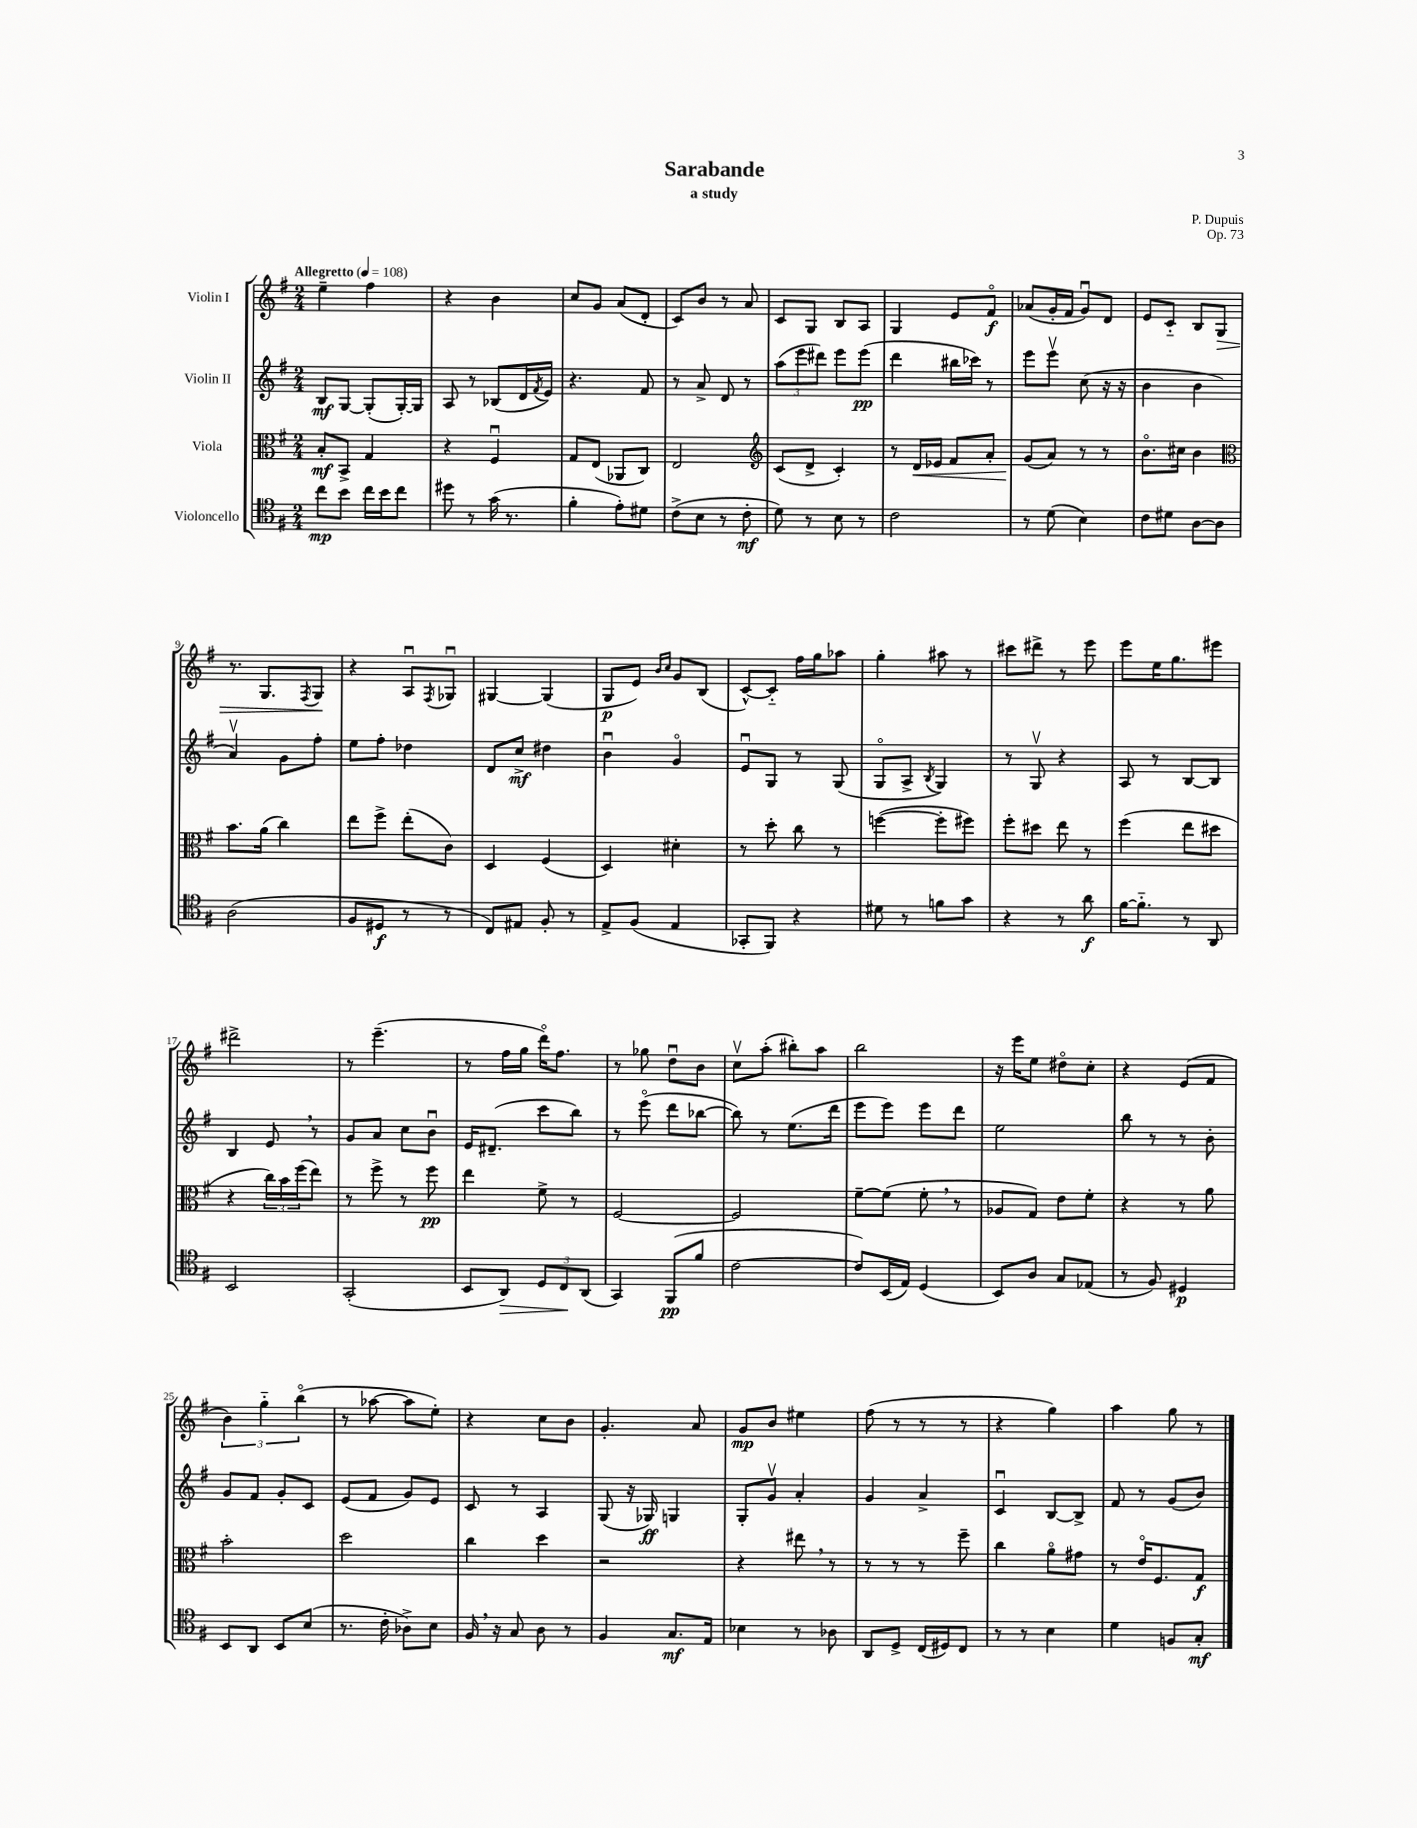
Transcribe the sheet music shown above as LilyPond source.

\header { title = "Sarabande" composer = "P. Dupuis" subtitle = "a study" opus = "Op. 73" }
<<
\new StaffGroup <<
\new Staff = "s0" \with { instrumentName = "Violin I" } {
    \clef treble \key g \major \numericTimeSignature \time 2/4 \tempo "Allegretto" 4 = 108
    e''4-- fis''4 |
    r4 b'4 |
    c''8 g'8 a'8( d'8-. |
    c'8) b'8 r8 a'8 |
    c'8 g8 b8 a8 |
    g4 e'8 fis'8\flageolet\f |
    aes'8( g'16-. fis'16 g'8\downbow) d'8 |
    e'8 c'8-_ b8 g8\> |
    r8. g8. \acciaccatura { fis8 } g8\! |
    r4 a8\downbow \acciaccatura { fis8 } ges8\downbow |
    gis4~ gis4( |
    g8\p e'8) \grace { b'16 c''16 } g'8 b8( |
    c'8~-^) c'8-_ fis''16 g''16 aes''8 |
    g''4-. ais''8 r8 |
    cis'''8 dis'''8-> r8 e'''8 |
    e'''8 e''16 g''8. eis'''8 |
    dis'''2-> |
    r8 e'''4.--( |
    r8 fis''16 g''16 d'''16\flageolet) fis''8. |
    r8 ges''8 d''8\downbow b'8 |
    c''8\upbow a''8-.( bis''8-.) a''8 |
    b''2 |
    r16 e'''16 e''8 dis''8\flageolet c''8-. |
    r4 e'8( fis'8 |
    \tuplet 3/2 { b'4) g''4-_ b''4\flageolet( } |
    r8 aes''8~ aes''8 e''8-.) |
    r4 c''8 b'8 |
    g'4.-. a'8 |
    g'8\mp b'8 eis''4 |
    fis''8( r8 r8 r8 |
    r4 g''4) |
    a''4 g''8 r8 \bar "|." |
}
\new Staff = "s1" \with { instrumentName = "Violin II" } {
    \clef treble \key g \major \numericTimeSignature \time 2/4
    b8\mf g8~ g8-.( g16~-.) g16 |
    a8 r8 bes8( d'16 \acciaccatura { fis'8 } e'16) |
    r4. fis'8 |
    r8 a'8-> d'8 r8 |
    \tuplet 3/2 { a''8( e'''8 dis'''8) } e'''8 e'''8\pp( |
    d'''4 bis''16 ces'''16) r8 |
    e'''8 e'''8\upbow c''8( r16 r16 |
    b'4 b'4 |
    a'4\upbow) g'8 fis''8-. |
    e''8 fis''8-. des''4 |
    d'8 c''8->\mf dis''4 |
    b'4\downbow g'4\flageolet |
    e'8\downbow g8 r8 g8( |
    g8\flageolet a8-> \acciaccatura { b8 } g4) |
    r8 g8\upbow r4 |
    a8 r8 b8~ b8 |
    b4 e'8 \breathe r8 |
    g'8 a'8 c''8 b'8\downbow |
    e'16 dis'8.--( c'''8 b''8) |
    r8 e'''8\flageolet( d'''8 bes''8~ |
    bes''8) r8 e''8.( d'''16 |
    e'''8 e'''8) e'''8 d'''8 |
    e''2 |
    b''8 r8 r8 b'8-. |
    g'8 fis'8 g'8-. c'8 |
    e'8( fis'8 g'8) e'8 |
    c'8 r8 a4 |
    g8( r16 ges16\ff) g4 |
    g8-. g'8\upbow a'4-. |
    g'4 a'4-> |
    c'4\downbow b8~ b8-> |
    fis'8 r8 g'8( b'8) \bar "|." |
}
\new Staff = "s2" \with { instrumentName = "Viola" } {
    \clef alto \key g \major \numericTimeSignature \time 2/4
    b8-.\mf b,8-> g4 |
    r4 fis4\downbow |
    g8 e8( aes,8 c8) |
    e2 |
    \clef treble c'8( d'8-> c'4-.) |
    r8 d'16\< ees'16 fis'8 a'8-. |
    g'8\!( a'8) r8 r8 |
    b'8.\flageolet cis''16 b'4 |
    \clef alto b'8. a'16( c''4) |
    e''8 fis''8-> e''8-.( c'8) |
    d4 fis4( |
    d4) dis'4-. |
    r8 d''8-. c''8 r8 |
    f''4~( f''8-. fis''8) |
    fis''8-. dis''8 e''8 r8 |
    fis''4( e''8 dis''8 |
    r4 \tuplet 3/2 { c''16) b'16 fis''16( } e''8) |
    r8 fis''8-> r8 fis''8\pp |
    e''4 fis'8-> r8 |
    fis2~ |
    fis2 |
    fis'8~-- fis'8( fis'8-. \breathe r8 |
    aes8 g8) e'8 fis'8-. |
    r4 r8 a'8 |
    b'2-. |
    d''2 |
    c''4 d''4 |
    r2 |
    r4 eis''8 \breathe r8 |
    r8 r8 r8 fis''8-- |
    c''4 a'8\flageolet gis'8 |
    r8 e'16\flageolet fis8. g8\f \bar "|." |
}
\new Staff = "s3" \with { instrumentName = "Violoncello" } {
    \clef tenor \key g \major \numericTimeSignature \time 2/4
    c''8\mp b'8 c''16 b'16 c''8 |
    dis''8 r8 g'16( r8. |
    fis'4-. e'8-.) dis'8 |
    c'8->( b8 r8 c'8-.\mf |
    d'8) r8 b8 r8 |
    c'2 |
    r8 d'8( b4) |
    c'8 dis'8 a8~ a8 |
    a2( |
    fis8 dis8\f r8 r8 |
    c8) eis8 fis8-. r8 |
    e8-> fis8( e4 |
    ges,8-. fis,8) r4 |
    dis'8 r8 f'8 g'8 |
    r4 r8 a'8\f |
    fis'16~ fis'8.-_ r8 a,8 |
    b,2 |
    g,2-.( |
    b,8 a,8\>) \tuplet 3/2 { d8 c8\! a,8( } |
    g,4) fis,8\pp( fis'8 |
    c'2~ |
    c'8) b,16( e16) d4( |
    b,8) a8 g8 ees8( |
    r8 fis8) dis4\p |
    b,8 a,8 b,8 b8( |
    r8. c'16-. aes8->) b8 |
    fis16 \breathe r16 g8 a8 r8 |
    fis4 g8.\mf e16 |
    bes4 r8 aes8 |
    a,8 d8-> c16( dis16) c8 |
    r8 r8 b4 |
    d'4 f8 g8-.\mf \bar "|." |
}
>>
>>
